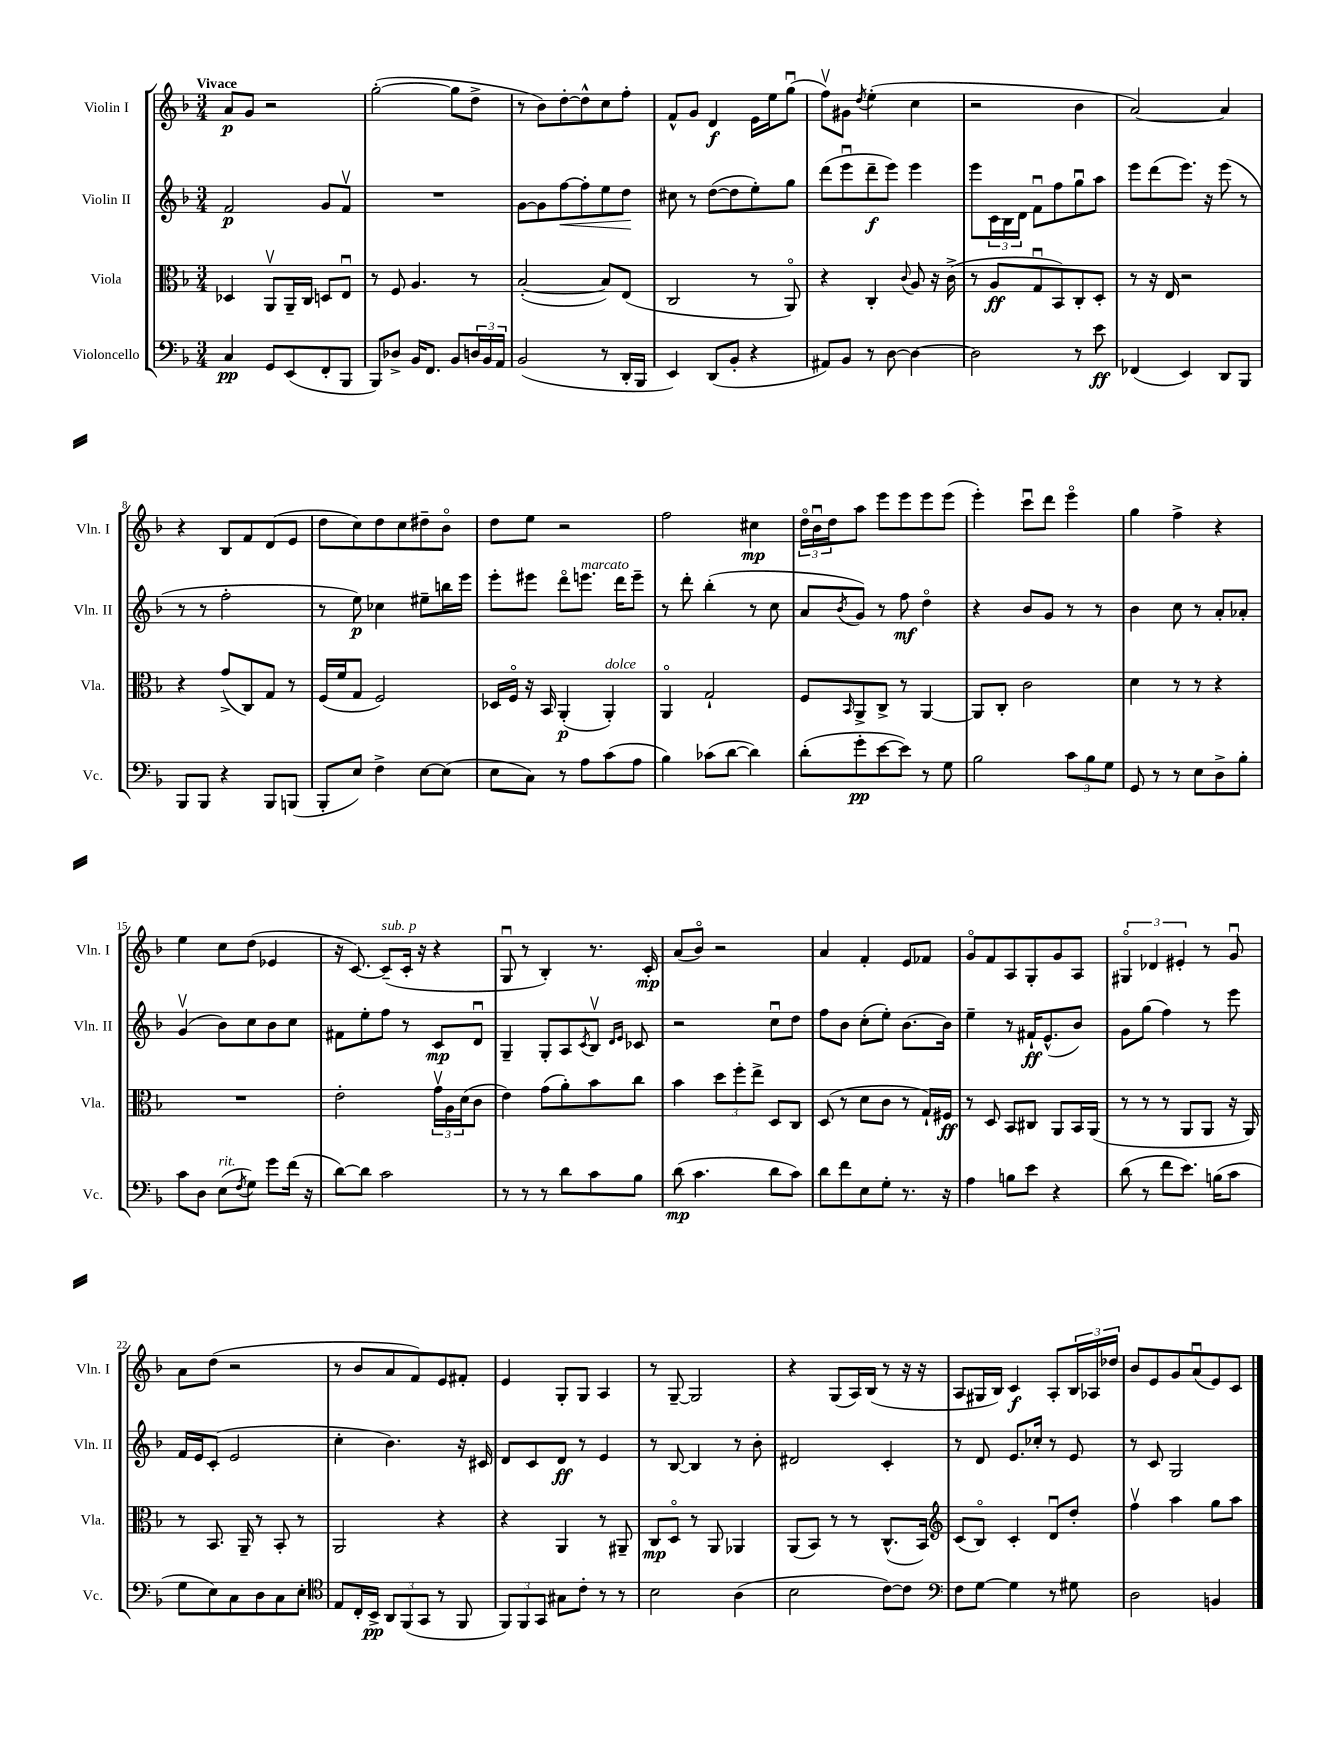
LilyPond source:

<<
\new StaffGroup <<
\new Staff = "s0" \with { instrumentName = "Violin I" shortInstrumentName = "Vln. I" } {
    \clef treble \key f \major \numericTimeSignature \time 3/4 \tempo "Vivace"
    a'8\p g'8 r2 |
    g''2~-.( g''8 d''8-> |
    r8 bes'8) d''8~-. d''8-^ c''8 f''8-. |
    f'8-^ g'8 d'4\f e'16 e''16 g''8\downbow( |
    f''8\upbow) gis'8 \acciaccatura { d''8 } e''4-.( c''4 |
    r2 bes'4 |
    a'2~) a'4 |
    r4 bes8 f'8 d'8( e'8 |
    d''8 c''8) d''8 c''8 dis''8-- bes'8\flageolet |
    d''8 e''8 r2 |
    f''2 cis''4\mp |
    \tuplet 3/2 { d''16\flageolet bes'16\downbow d''16 } a''8 e'''8 e'''8 e'''8 e'''8( |
    e'''4-.) c'''8\downbow d'''8 e'''4\flageolet |
    g''4 f''4-> r4 |
    e''4 c''8 d''8( ees'4 |
    r16 c'8.~) c'8--^\markup { \italic "sub. p" }( c'16-. r16 r4 |
    g8\downbow r8 bes4-.) r8. c'16-.\mp |
    a'8( bes'8\flageolet) r2 |
    a'4 f'4-. e'8 fes'8 |
    g'8\flageolet f'8 a8 g8-. g'8 a8 |
    \tuplet 3/2 { gis4\flageolet des'4 eis'4-. } r8 g'8\downbow |
    a'8 d''8( r2 |
    r8 bes'8 a'8 f'8) e'8 fis'8-. |
    e'4 g8-. g8 a4 |
    r8 g8~-- g2 |
    r4 g8( a16) bes16( r8 r16 r16 |
    a8 gis16 bes16) c'4\f a8-. \tuplet 3/2 { bes16 aes16 des''16 } |
    bes'8 e'8 g'8 a'8\downbow( e'8) c'8 \bar "|." |
}
\new Staff = "s1" \with { instrumentName = "Violin II" shortInstrumentName = "Vln. II" } {
    \clef treble \key f \major \numericTimeSignature \time 3/4
    f'2\p g'8 f'8\upbow |
    R2. |
    g'8~ g'8 f''8~\< f''8-. e''8 d''8\! |
    cis''8 r8 d''8~( d''8 e''8-.) g''8 |
    d'''8( e'''8\downbow d'''8--\f e'''8) e'''4 |
    e'''8 \tuplet 3/2 { c'16 bes16 d'16 } f'8\downbow f''8 g''8\downbow a''8 |
    e'''8 d'''8( e'''8.) r16 e'''8( r8 |
    r8 r8 f''2-. |
    r8 e''8\p) ces''4 eis''8-- b''16 e'''16 |
    e'''8-. eis'''8 d'''8\flageolet e'''8.^\markup { \italic "marcato" } d'''16 e'''8-- |
    r8 d'''8-. bes''4-.( r8 c''8 |
    a'8 \acciaccatura { bes'8 } g'8) r8 f''8\mf d''4\flageolet |
    r4 bes'8 g'8 r8 r8 |
    bes'4 c''8 r8 a'8-. aes'8-. |
    g'4\upbow( bes'8) c''8 bes'8 c''8 |
    fis'8 e''8-. f''8 r8 c'8\mp d'8\downbow |
    g4-- g8-. a8 \acciaccatura { c'8 } bes8\upbow \grace { d'16 e'16 } ces'8 |
    r2 c''8\downbow d''8 |
    f''8 bes'8 c''8-.( e''8-.) bes'8.~ bes'16 |
    e''4-- r8 fis'16-!\ff e'8.-^( bes'8) |
    g'8 g''8( f''4) r8 e'''8 |
    f'16 e'16 c'8-.( e'2 |
    c''4-. bes'4.) r16 cis'16 |
    d'8 c'8 d'8\ff r8 e'4 |
    r8 bes8~ bes4 r8 bes'8-. |
    dis'2 c'4-. |
    r8 d'8 e'8. ces''16-. r8 e'8 |
    r8 c'8 g2 \bar "|." |
}
\new Staff = "s2" \with { instrumentName = "Viola" shortInstrumentName = "Vla." } {
    \clef alto \key f \major \numericTimeSignature \time 3/4
    des4 a,8\upbow a,16-- c16 d8 e8\downbow |
    r8 f8 a4. r8 |
    bes2~-.( bes8) e8( |
    c2 r8 a,8\flageolet) |
    r4 c4-. \appoggiatura { c'8 } a8 r16 c'16->( |
    r8 a8\ff g8\downbow bes,8) c8-. d8-. |
    r8 r16 e16 r2 |
    r4 g'8->( c8) g8 r8 |
    f16( f'16 g8 f2) |
    des16 f16\flageolet r16 bes,16 a,4-.\p( a,4-.^\markup { \italic "dolce" }) |
    a,4\flageolet g2-! |
    f8 \grace { bes,16 } a,8-> c8-> r8 a,4~ |
    a,8 c8-. c'2 |
    d'4 r8 r8 r4 |
    R2. |
    e'2-. \tuplet 3/2 { g'16\upbow a16 d'16( } c'8 |
    e'4) g'8( a'8-.) bes'8 c''8 |
    bes'4 \tuplet 3/2 { d''8 f''8-. e''8-> } d8 c8 |
    d8( r8 d'8 c'8 r8 g16-!) fis16\ff |
    r8 d8 bes,8 cis8 a,8 bes,16 a,16( |
    r8 r8 r8 a,8 a,8 r16 a,16) |
    r8 bes,8. a,16-- r8 bes,8-. r8 |
    a,2 r4 |
    r4 a,4 r8 ais,8-- |
    c8\mp d8\flageolet r8 a,8 aes,4 |
    a,8( bes,8) r8 r8 c8.-^( bes,16) |
    \clef treble c'8( bes8\flageolet) c'4-. d'8\downbow d''8-. |
    f''4\upbow a''4 g''8 a''8 \bar "|." |
}
\new Staff = "s3" \with { instrumentName = "Violoncello" shortInstrumentName = "Vc." } {
    \clef bass \key f \major \numericTimeSignature \time 3/4
    c4\pp g,8 e,8( f,8-. bes,,8 |
    bes,,8) des8-> bes,16 f,8. bes,8 \tuplet 3/2 { d16 bes,16 a,16 } |
    bes,2( r8 d,16-. bes,,16 |
    e,4) d,8( bes,8-. r4 |
    ais,8) bes,8 r8 d8~ d4~ |
    d2 r8 e'8\ff |
    fes,4( e,4) d,8 bes,,8 |
    bes,,8 bes,,8 r4 bes,,8 b,,8( |
    bes,,8-. e8) f4-> e8~ e8( |
    e8 c8) r8 a8 c'8( a8 |
    bes4) ces'8( d'8~ d'4) |
    d'8-.( g'8-.\pp e'8~ e'8) r8 g8 |
    bes2 \tuplet 3/2 { c'8 bes8 g8 } |
    g,8 r8 r8 e8 d8-> bes8-. |
    c'8 d8 e8^\markup { \italic "rit." }( \acciaccatura { f8 } g8) g'8 f'16( r16 |
    d'8~) d'8 c'2 |
    r8 r8 r8 d'8 c'8 bes8 |
    d'8\mp( c'4. d'8 c'8) |
    d'8 f'8 e8 g8-. r8. r16 |
    a4 b8 e'8 r4 |
    d'8( r8 f'8 e'8.) b16( c'8 |
    g8 e8) c8 d8 c8 e8-. |
    \clef tenor e8 c16-. bes,16->\pp \tuplet 3/2 { a,8 f,8( g,8 } r8 f,8 |
    \tuplet 3/2 { f,8) f,8 g,8 } gis8 c'8-. r8 r8 |
    bes2 a4( |
    bes2 c'8~) c'8 |
    \clef bass f8 g8~ g4 r8 gis8 |
    d2 b,4 \bar "|." |
}
>>
>>
